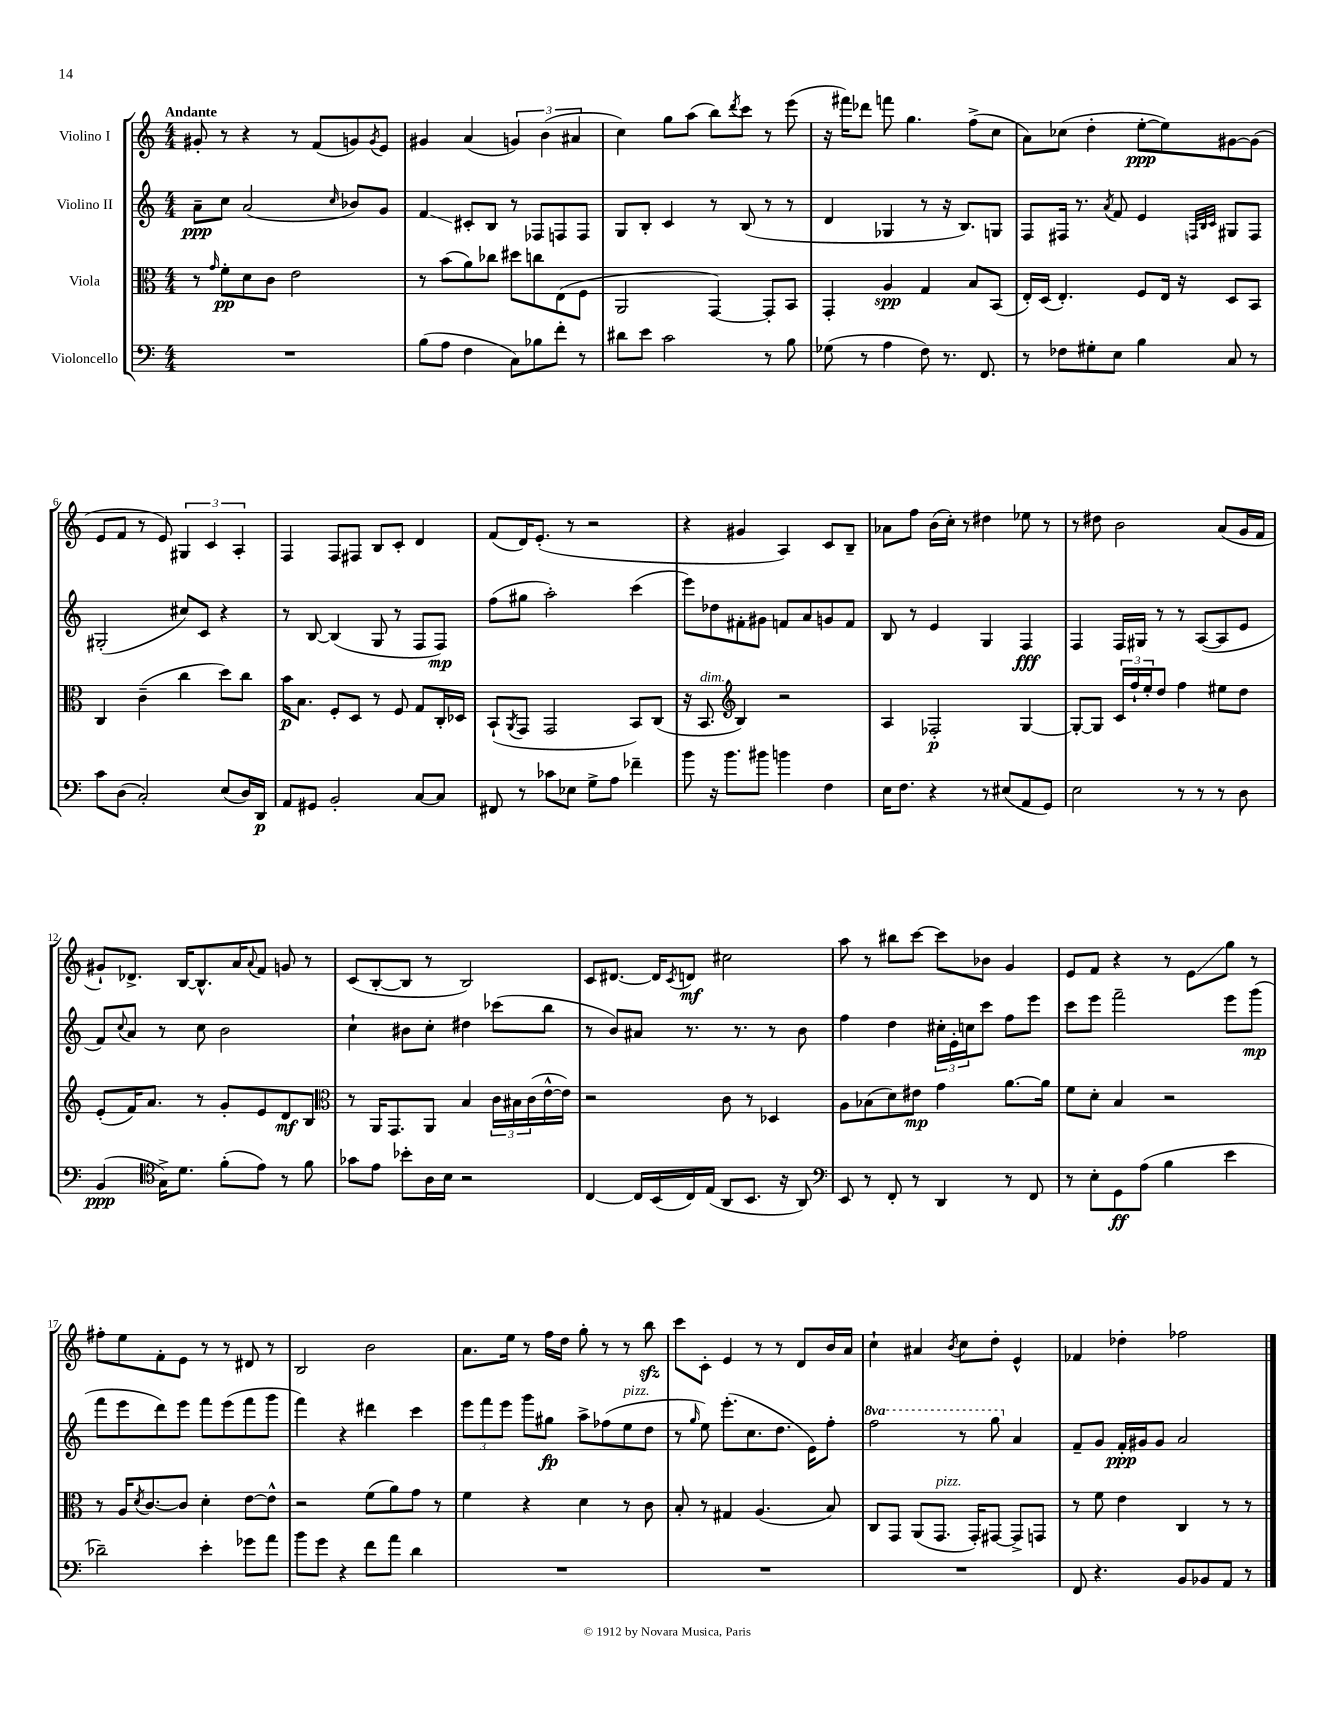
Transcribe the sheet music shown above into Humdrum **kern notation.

**kern	**kern	**kern	**kern
*staff4	*staff3	*staff2	*staff1
*clefF4	*clefC3	*clefG2	*clefG2
*k[]	*k[]	*k[]	*k[]
*M4/4	*M4/4	*M4/4	*M4/4
1r	8r	8a~	8g#'
.	16qqg	.	.
.	8f'	8cc	8r
.	8d	(2a	4r
.	8c	.	.
.	2e	.	8r
.	.	.	(8f
.	.	16qqcc	.
.	.	8b-)	8g)
.	.	.	8qg
.	.	8g	8e
=	=	=	=
(8B	8r	4f	4g#
8A	(8b	.	.
4F	8a)	8c#'	(4a
.	8cc-	8B	.
8C)	8dd#	8r	6g)
8B-	8cc	8F-	.
.	.	.	(6b
8f'	(8E	8F	.
.	.	.	6a#
8r	8F	8F	.
=	=	=	=
8d#	2AA	8G	4cc)
8e	.	8B'	.
2c	.	4c	8gg
.	.	.	(8aa
.	[4GG)	8r	8bb)
.	.	.	8qddd
.	.	(8B	8ccc
8r	8GG']	8r	8r
8B	8BB	8r	(8eee
=	=	=	=
(8G-	4GG'	4d	16r
.	.	.	16fff#)
8r	.	.	8ddd-
4A	4A	4G-	8fff
.	.	.	4.gg
8F)	4G	8r	.
8.r	.	16r	.
.	.	8.B)	.
.	8B	.	(8ff^
8.FF	.	.	.
.	(8BB	8G	8cc
=	=	=	=
8r	16E')	8F	8a)
.	(16D	.	.
8F-	4.E')	16F#	(8cc-
.	.	8.r	.
8G#'	.	.	4dd'
.	.	8qa	.
8E	.	8f	.
4B	8F	4e	[8ee'
.	16E	.	8ee])
.	16r	.	.
.	.	32qqF	.
.	.	32qqB	.
.	.	32qqc	.
8C	8D	8G#	[8g#
8r	8BB	8F	(8g#]
=	=	=	=
8c	4C	(2G#'	8e
(8D	.	.	8f
2C')	(4c~	.	8r
.	.	.	8e)
.	4cc	8cc#)	6G#
.	.	8c	.
.	.	.	6c
(8E	8dd)	4r	.
.	.	.	6A'
16D)	8cc	.	.
16DD	.	.	.
=	=	=	=
8AA	16b	8r	4F
.	8.B	.	.
8GG#	.	[8B	.
2BB'	8F'	(4B]	8F
.	8D	.	8F#
.	8r	8G	8B
.	8F	8r	8c'
[8C	8G	8F	4d
8C]	16C'	8F)	.
.	16D-	.	.
=	=	=	=
8FF#	(8BB`	(8ff	(8f
.	8qAA	.	.
8r	8GG	8gg#	16d)
.	.	.	(8.e'
8c-	2GG	2aa')	.
8E-	.	.	8r
8G^	.	.	2r
8A	.	.	.
4f-~	8BB)	(4ccc	.
.	(8C	.	.
=	=	=	=
8b	16r	8eee)	4r
.	8.BB	.	.
16r	.	8dd-	.
8.b	.	.	.
*	*clefG2	*	*
.	4B)	8f#'	4g#
8b#	.	8g#	.
4b	2r	8f	4A)
.	.	8a	.
4F	.	8g	8c
.	.	8f	8B~
=	=	=	=
16E	4A	8B	8a-
8.F	.	.	.
.	.	8r	8ff
4r	2F-'	4e	(16b
.	.	.	16cc')
.	.	.	8r
8r	.	4G	4dd#
(8E#	.	.	.
8AA	[4G	4F	8ee-
8GG)	.	.	8r
=	=	=	=
2E	8G'_	4F	8r
.	8G]	.	8dd#
.	24c	16F	2b
.	24ff`	.	.
.	.	16G#	.
.	24ee'	.	.
.	8dd	8r	.
8r	4ff	8r	.
8r	.	([8A	.
8r	8ee#	8A]	(8a
8D	8dd	8e	16g
.	.	.	16f
=	=	=	=
(4BB	(8e'	8f)	8g#`)
.	.	8qqcc	.
.	16f)	8a	8.d-^
.	8.a	.	.
*clefC4	*	*	*
16G^)	.	8r	.
8.d	.	.	[16B
.	8r	8cc	8.B^^]
(8f'	8g'	2b	.
.	.	.	16a
.	.	.	8qqa
8e)	8e	.	8f
8r	8d	.	8g
8f	8B	.	8r
=	=	=	=
*	*clefC3	*	*
8g-	8r	4cc`	(8c
8e	16AA	.	[8B'
.	8.GG	.	.
8b-'	.	8b#	8B]
16A	8AA	8cc'	8r
16B	.	.	.
2r	4B	4dd#	2B)
.	24c	(8ccc-	.
.	24B#	.	.
.	(24c	.	.
.	[16e^^	8bb	.
.	16e])	.	.
=	=	=	=
[4C	2r	8r	8c
.	.	8b)	[8.d#
16C]	.	8a#	.
(16BB	.	.	16d#]
.	.	.	8qc
16C)	.	8.r	8d
(16E	.	.	.
8AA	8c	.	2cc#
.	.	8.r	.
8.BB	8r	.	.
.	4D-	8r	.
16r	.	.	.
8AA)	.	8b	.
=	=	=	=
*clefF4	*	*	*
8EE	8A	4ff	8aa
8r	(8B-	.	8r
8FF'	8d)	4dd	8bb#
8r	8e#	.	[8ccc
4DD	4g	24cc#'	8ccc]
.	.	24e'	.
.	.	24cc	.
.	.	8ccc	8b-
8r	[8.a	8ff	4g
8FF	.	8eee	.
.	16a]	.	.
=	=	=	=
8r	8f	8ccc	8e
8E'	8d'	8eee	8f
8GG	4B	2fff~	4r
(8A	.	.	.
4B	2r	.	8r
.	.	.	8e
4e	.	8eee	8gg
.	.	(8ggg	8r
=	=	=	=
2d-~)	8r	8fff	8ff#'
.	16A	8eee	8ee
.	8qd	.	.
.	[8.c	.	.
.	.	8ddd)	8f'
.	8c]	8eee	8e
4e'	4d'	8fff	8r
.	.	(8eee	8r
8g-	[8e	8fff	8d#
8a	8e^^]	8ggg	8r
=	=	=	=
8b	2r	4fff)	2B
8g	.	.	.
4r	.	4r	.
8f	(8f	4ddd#	2b
8a	8a)	.	.
4d	8g	4ccc	.
.	8r	.	.
=	=	=	=
1r	4f	12eee	8.a
.	.	12fff	.
.	.	12eee	.
.	.	.	16ee
.	4r	8ggg	8r
.	.	8gg#	16ff
.	.	.	16dd
.	4d	8aa^	8gg'
.	.	(8ff-	8r
.	8r	8ee	8r
.	8c	8dd	8bb
=	=	=	=
1r	8B'	8r	8ccc
.	.	16qqgg	.
.	8r	8ee)	8c'
.	4G#	(8.eee'	4e
.	.	8.cc	.
.	(4.A	.	8r
.	.	8.dd	8r
.	.	.	8d
.	.	16e)	.
.	8B)	8ff'	16b
.	.	.	16a
=	=	=	=
1r	8C	2fff	4cc`
.	8GG	.	.
.	(8AA	.	4a#
.	8.GG	.	.
.	.	.	8qb
.	.	8r	8cc
.	16GG')	.	.
.	[8GG#	8ggg	8dd'
.	8GG#^]	4a	4e^^
.	8GG	.	.
=	=	=	=
8FF	8r	8f~	4f-
4.r	8f	8g	.
.	4e	16f'	4dd-'
.	.	16g#	.
.	.	8g#	.
8BB	4C	2a	2ff-
8BB-	.	.	.
8AA	8r	.	.
8r	8r	.	.
==	==	==	==
*-	*-	*-	*-
